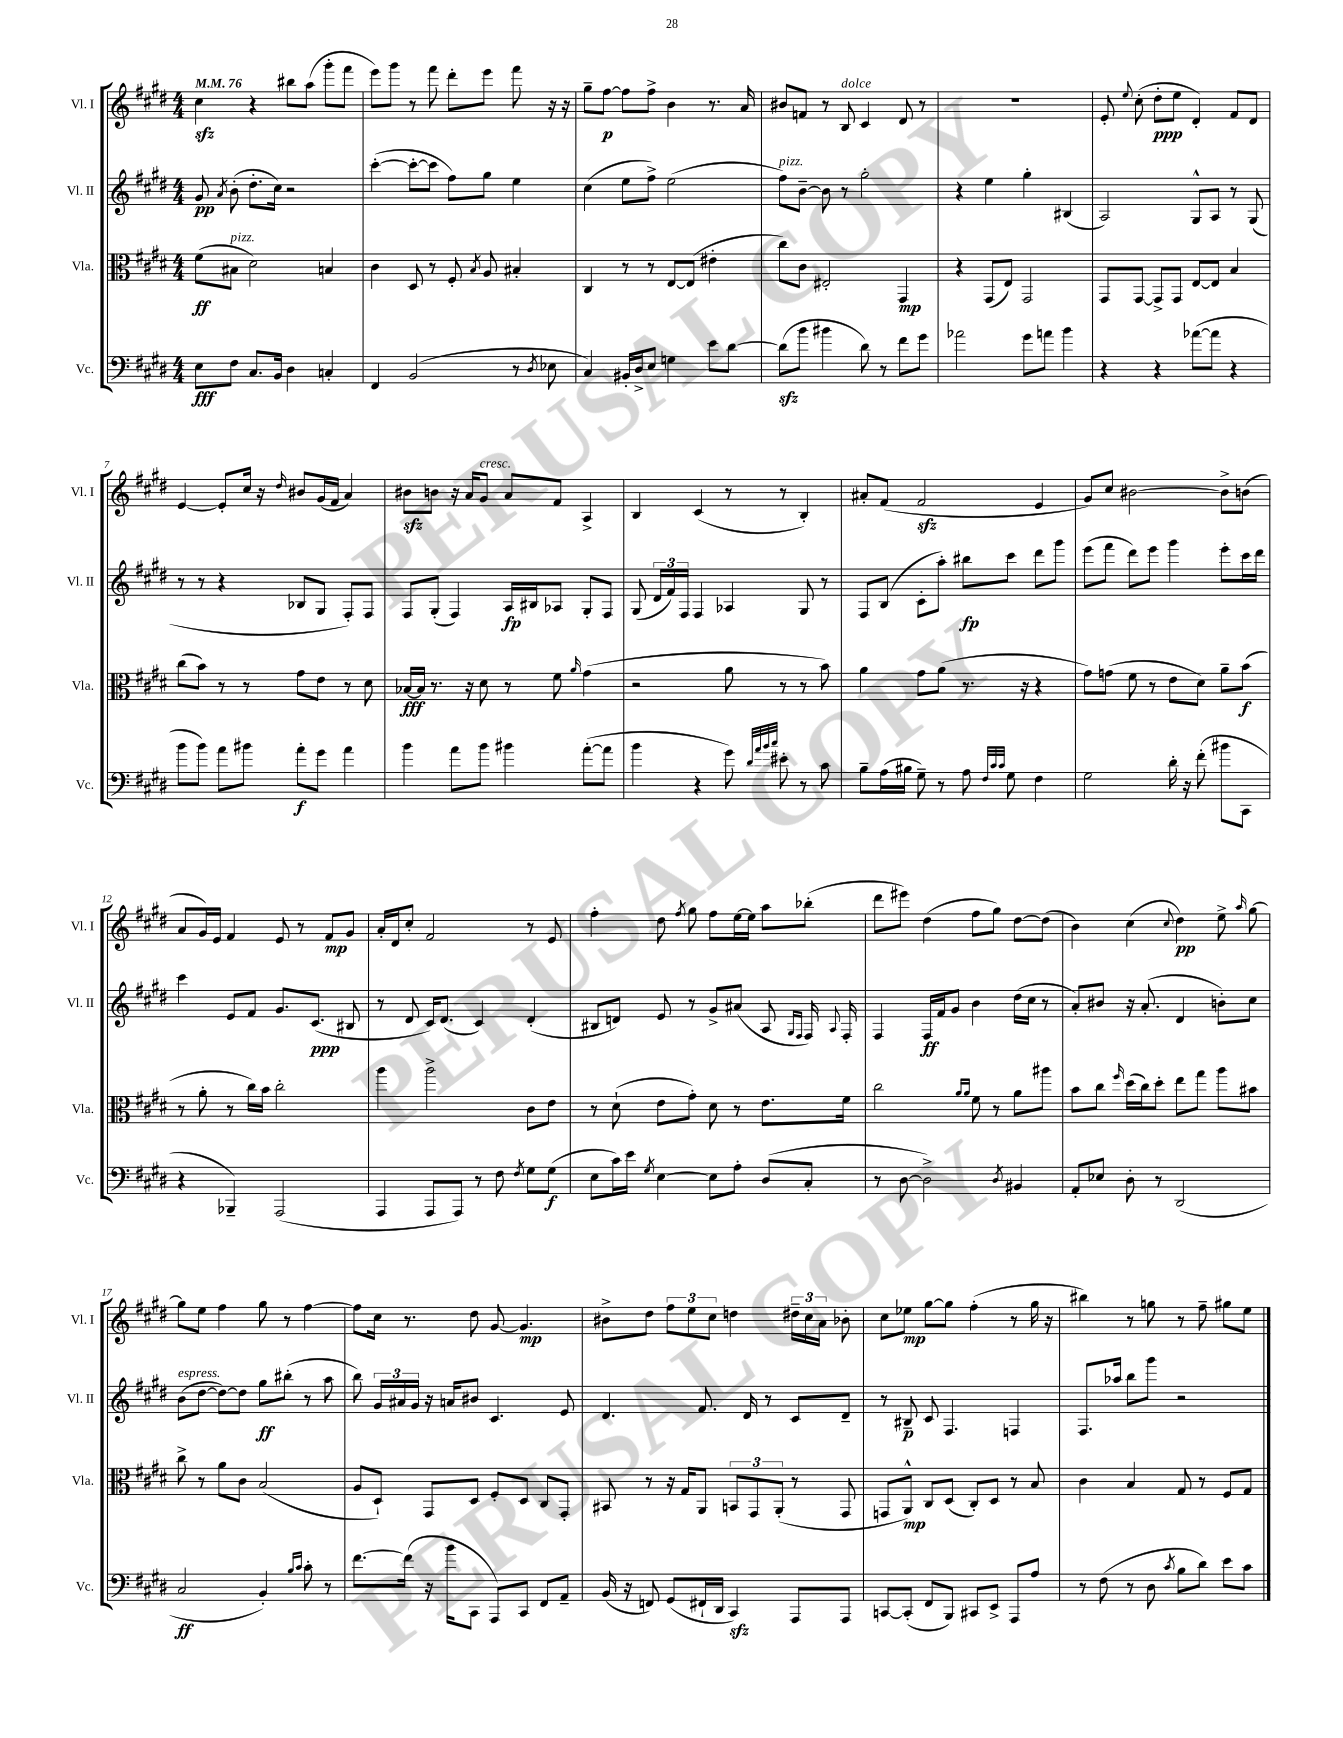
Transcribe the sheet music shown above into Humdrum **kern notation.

**kern	**kern	**kern	**kern
*staff4	*staff3	*staff2	*staff1
*clefF4	*clefC3	*clefG2	*clefG2
*k[f#c#g#d#]	*k[f#c#g#d#]	*k[f#c#g#d#]	*k[f#c#g#d#]
*M4/4	*M4/4	*M4/4	*M4/4
*MM76	*MM76	*MM76	*MM76
8E\L	(8f#\L	8g#/	4cc#\
.	.	8qa/	.
8F#\J	8B#\J	(8b'\	.
8.C#/L	2d#\)	8.dd#'\L	4r
16BB/Jk	.	16cc#\Jk)	.
4D#\	.	2r	8bb#\L
.	.	.	(8aa\J
4C'/	4B/	.	8ggg#'\L
.	.	.	8fff#\J
=	=	=	=
4FF#/	4c#\	([4ccc#'\	8eee\L)
.	.	.	8ggg#\J
(2BB/	8D#/	8ccc#'\_L	8r
.	8r	8ccc#\]J	8fff#\
.	8F#'/	8ff#\L)	8ddd#'\L
.	8qB/	.	.
.	8A/	8gg#\J	8eee\J
8r	4B#'/	4ee\	8fff#\
8qD#/	.	.	.
8E-\	.	.	16r
.	.	.	16r
=	=	=	=
4C#/)	4C#/	(4cc#\	8gg#~\L
.	.	.	[8ff#\J
16BB#'/LL	8r	8ee\L	8ff#\]L
16D#^/J	.	.	.
8E/J	8r	8ff#^\J)	8ff#^\J
4G\	[8E/L	(2ee\	4b\
.	(8E/]J	.	.
8e\L	4e#'\	.	8.r
[8d#\J	.	.	.
.	.	.	16a/
=	=	=	=
(8d#\]L	8cc#\L)	8ff#\L)	8b#/L
8b\J	8c#\J	[8b~\J	8f/J
4b#\	2E#'/	8b\]	8r
.	.	8r	8B/
8d#\)	.	2gg#'\	4c#/
8r	.	.	.
8f#\L	4GG#/	.	8d#/
8g#\J	.	.	8r
=	=	=	=
2a-\	4r	4r	1r
.	(8GG#/L	4ee\	.
.	8E/J)	.	.
8g#\L	2GG#/	4gg#'\	.
8a\J	.	.	.
4b\	.	(4B#/	.
=	=	=	=
4r	8GG#/L	2A/)	8e'/
.	.	.	8qqee/
.	[8GG#/J	.	(8cc#'\
4r	8GG#^/]L	.	8dd#'\L
.	8GG#/J	.	8ee\J
([8a-\L	[8E/L	8G#^^/L	4d#'/)
8a-\]J	8E/]J	8A/J	.
4r	4B/	8r	8f#/L
.	.	(8G#/	8d#/J
=	=	=	=
8b\L	(8cc#\L	8r	[4e/
8b\J)	8b\J)	8r	.
8a\L	8r	4r	8e'/]L
8b#\J	8r	.	16cc#/Jk
.	.	.	16r
.	.	.	16qqdd#/
8a'\L	8g#\L	8B-/L	8b#/L
8g#\J	8e\J	8G#/J	(16g#/L
.	.	.	16f#/JJ
4a\	8r	8F#'/L)	4a/)
.	8d#\	8F#/J	.
=	=	=	=
4b\	[16B-/LL	8F#/L	8b#\L
.	16B-/]JJ	.	.
.	8.r	(8G#'/J	8b\J
8a\L	.	4F#/)	16r
.	16r	.	16a/LK
8b\J	8d#\	.	8g#/J
4b#\	8r	16A/LL	8a/L
.	.	16B#/J	.
.	8f#\	8A-/J	8f#/J
.	16qqa/	.	.
([8a'\L	(4g#\	8G#'/L	4A^/
8a\]J	.	8F#/J	.
=	=	=	=
4b\	2r	(8G#/	4B/
.	.	24d#/LL	.
.	.	24f#/)	.
.	.	24F#/JJ	.
4r	.	4F#/	(4c#/
8g#\)	8a\	4A-/	8r
32qqd#/LLL	.	.	.
32qqa/	.	.	.
32qqb/	.	.	.
32qqcc#/JJJ	.	.	.
8e#'\	8r	.	8r
8r	8r	8G#/	4B'/)
8c#\	8b\)	8r	.
=	=	=	=
8B~\L	4a\	8F#/L	8a#'/L
(16A\L	.	(8B/J	(8f#/J
16B#\JJ	.	.	.
8G#~\)	8g#\L	8c#'\L	2f#/
8r	(8a\J	8aa'\J)	.
8A\	8.r	8bb#\L	.
32qqF#/LLL	.	.	.
32qqc#/	.	.	.
32qqc#/JJJ	.	.	.
8G#\	.	8ccc#\J	.
.	16r	.	.
4F#\	4r	8ddd#\L	4e/
.	.	8ggg#\J	.
=	=	=	=
2G#\	8g#\L)	(8eee\L	8g#/L)
.	(8g\J	8fff#\J	8cc#/J
.	8f#\	8ddd#\L)	[2b#\
.	8r	8eee\J	.
16d#'\	8e\L	4ggg#\	.
16r	.	.	.
(8f#'\	8d#\J)	.	.
8b#\L	8a~\L	8eee'\L	8b#^\]L
8CC#\J	(8b\J	16ccc#\L	(8b\J
.	.	16ddd#\JJ	.
=	=	=	=
4r	8r	4ccc#\	8a/L
.	8a'\	.	16g#/L)
.	.	.	16e/JJ
4BBB-~/)	8r	8e/L	4f#/
.	16cc#\LL)	8f#/J	.
.	16b\JJ	.	.
(2AAA/	2cc#'\	8.g#/L	8e/
.	.	.	8r
.	.	(8.c#/J	.
.	.	.	8f#/L
.	.	8B#/	8g#/J
=	=	=	=
4AAA/	4aa\	8r	16a'/LL
.	.	.	16d#/J
.	.	8d#/	8cc#'/J
8AAA/L	2aa^\	16c#/LK)	2f#/
.	.	(8.d#/J	.
8AAA/J)	.	.	.
8r	.	4c#/)	.
8F#\	.	.	.
8qF#/	.	.	.
8G#\L	8c#\L	(4d#'/	8r
(8G#\J	8e\J	.	8e/
=	=	=	=
8E\L	8r	8B#/L	4ff#'\
16c#\L)	(8d#`\	8d/J)	.
16e\JJ	.	.	.
8qG#/	.	.	.
[4E\	8e\L	8e/	8dd#\
.	.	.	8qff#/
.	8g#'\J)	8r	8gg#\
8E\]L	8d#\	8g#^/L	8ff#\L
8A'\J	8r	(8a#/J	[16ee\L
.	.	.	16ee\]JJ
(8D#/L	8.e\L	8A/	8aa\L
.	.	16qqG#/LL	.
.	.	16qqF#/JJ	.
8C#'/J	.	16F#/)	(8bb-'\J
.	.	8qqA/	.
.	16f#\Jk	16F#'/	.
=	=	=	=
8r	2cc#\	4F#/	8ddd#\L
[8D#\	.	.	8eee#\J)
2D#^\])	.	16F#/LL	(4dd#\
.	.	16f#/J	.
.	.	8g#/J	.
.	16qqa/LL	.	.
.	16qqa/JJ	.	.
.	8f#\	4b\	8ff#\L
.	8r	.	8gg#\J)
8qD#/	.	.	.
4BB#/	8a\L	(16dd#\LL	[8dd#\L
.	.	16cc#\JJ	.
.	8aa#\J	8r	(8dd#\]J
=	=	=	=
8AA'/L	8b\L	8a'/L)	4b\)
8E-/J	8cc#\J	8b#/J	.
.	16qqff#/	.	.
8D#'\	(16dd#\LL	16r	(4cc#\
.	16cc#\J)	(8.a'/	.
8r	8dd#'\J	.	.
.	.	.	8qqcc#/
(2DD#/	8ee\L	4d#/	4dd#\)
.	8gg#\J	.	.
.	8aa\L	8b'\L)	8ee^\
.	.	.	16qqaa/
.	8b#\J	8cc#\J	[8gg#\
=	=	=	=
2C#/	8cc#^\	(8b\L	8gg#\]L
.	8r	[8dd#\J	8ee\J
.	8a\L	8dd#\_L)	4ff#\
.	8c#\J	8dd#\]J	.
4BB'/)	(2B/	8gg#\L	8gg#\
.	.	(8bb#'\J	8r
16qqB/LL	.	.	.
16qqc#/JJ	.	.	.
8c#'\	.	8r	[4ff#\
8r	.	8aa\	.
=	=	=	=
[8.f#\L	8A/L	8bb\)	8ff#\]L
.	8D#`/J)	24g#/LL	16cc#\Jk
.	.	24a#/	.
(16f#\]Jk	.	.	8.r
.	.	24g#/JJ	.
16r	8GG#/L	16r	.
16b\LK	.	16a/LK	.
8CC#\J	8D#/J	8b#/J	8dd#\
8AAA/L)	8F#'/L	4.c#/	[8g#/
8CC#/J	8D#/J	.	4.g#/]
8FF#/L	8C#/L	.	.
8AA~/J	8GG#'/J	8e/	.
=	=	=	=
(16BB/	8BB#/	4.d#/	8b#^\L
16r	.	.	.
8FF/)	8r	.	8dd#\J
(8GG#/L	16r	.	12ff#\L
.	16G#/LK	.	.
.	.	.	12ee\
16FF#`/L	8AA/J	8.f#/	.
.	.	.	12cc#\J
16DD#/JJ	.	.	.
4CC#/)	12BB/L	.	4dd\
.	.	16d#/	.
.	12GG#/	.	.
.	.	8r	.
.	(12AA'/J	.	.
8AAA/L	8r	8c#/L	24dd#~\LL
.	.	.	24cc#\
.	.	.	24a\JJ
8AAA/J	8GG#/	8d#~/J	8b-'\
=	=	=	=
[8CC/L	8GG/L	8r	8cc#\L
(8CC'/]J	8AA^^/J)	8B#~/	8ee-\J
8FF#/L	8C#/L	8c#/	[8gg#\L
8BBB/J)	(8D#/J	4.F#/	8gg#\]J
8CC#/L	8C#'/L)	.	(4ff#'\
8EE^/J	8D#/J	.	.
8AAA/L	8r	4F/	8r
8A/J	8B/	.	16gg#\
.	.	.	16r
=	=	=	=
8r	4c#\	8.F#/L	4bb#\)
(8F#\	.	.	.
.	.	16aa-/Jk	.
8r	4B/	8bb\L	8r
8D#\	.	8ggg#\J	8gg\
8qc#/	.	.	.
8B\L	8G#/	2r	8r
8d#\J)	8r	.	8ff#~\
8e\L	8F#/L	.	8gg#\L
8c#\J	8G#/J	.	8ee\J
==	==	==	==
*-	*-	*-	*-
